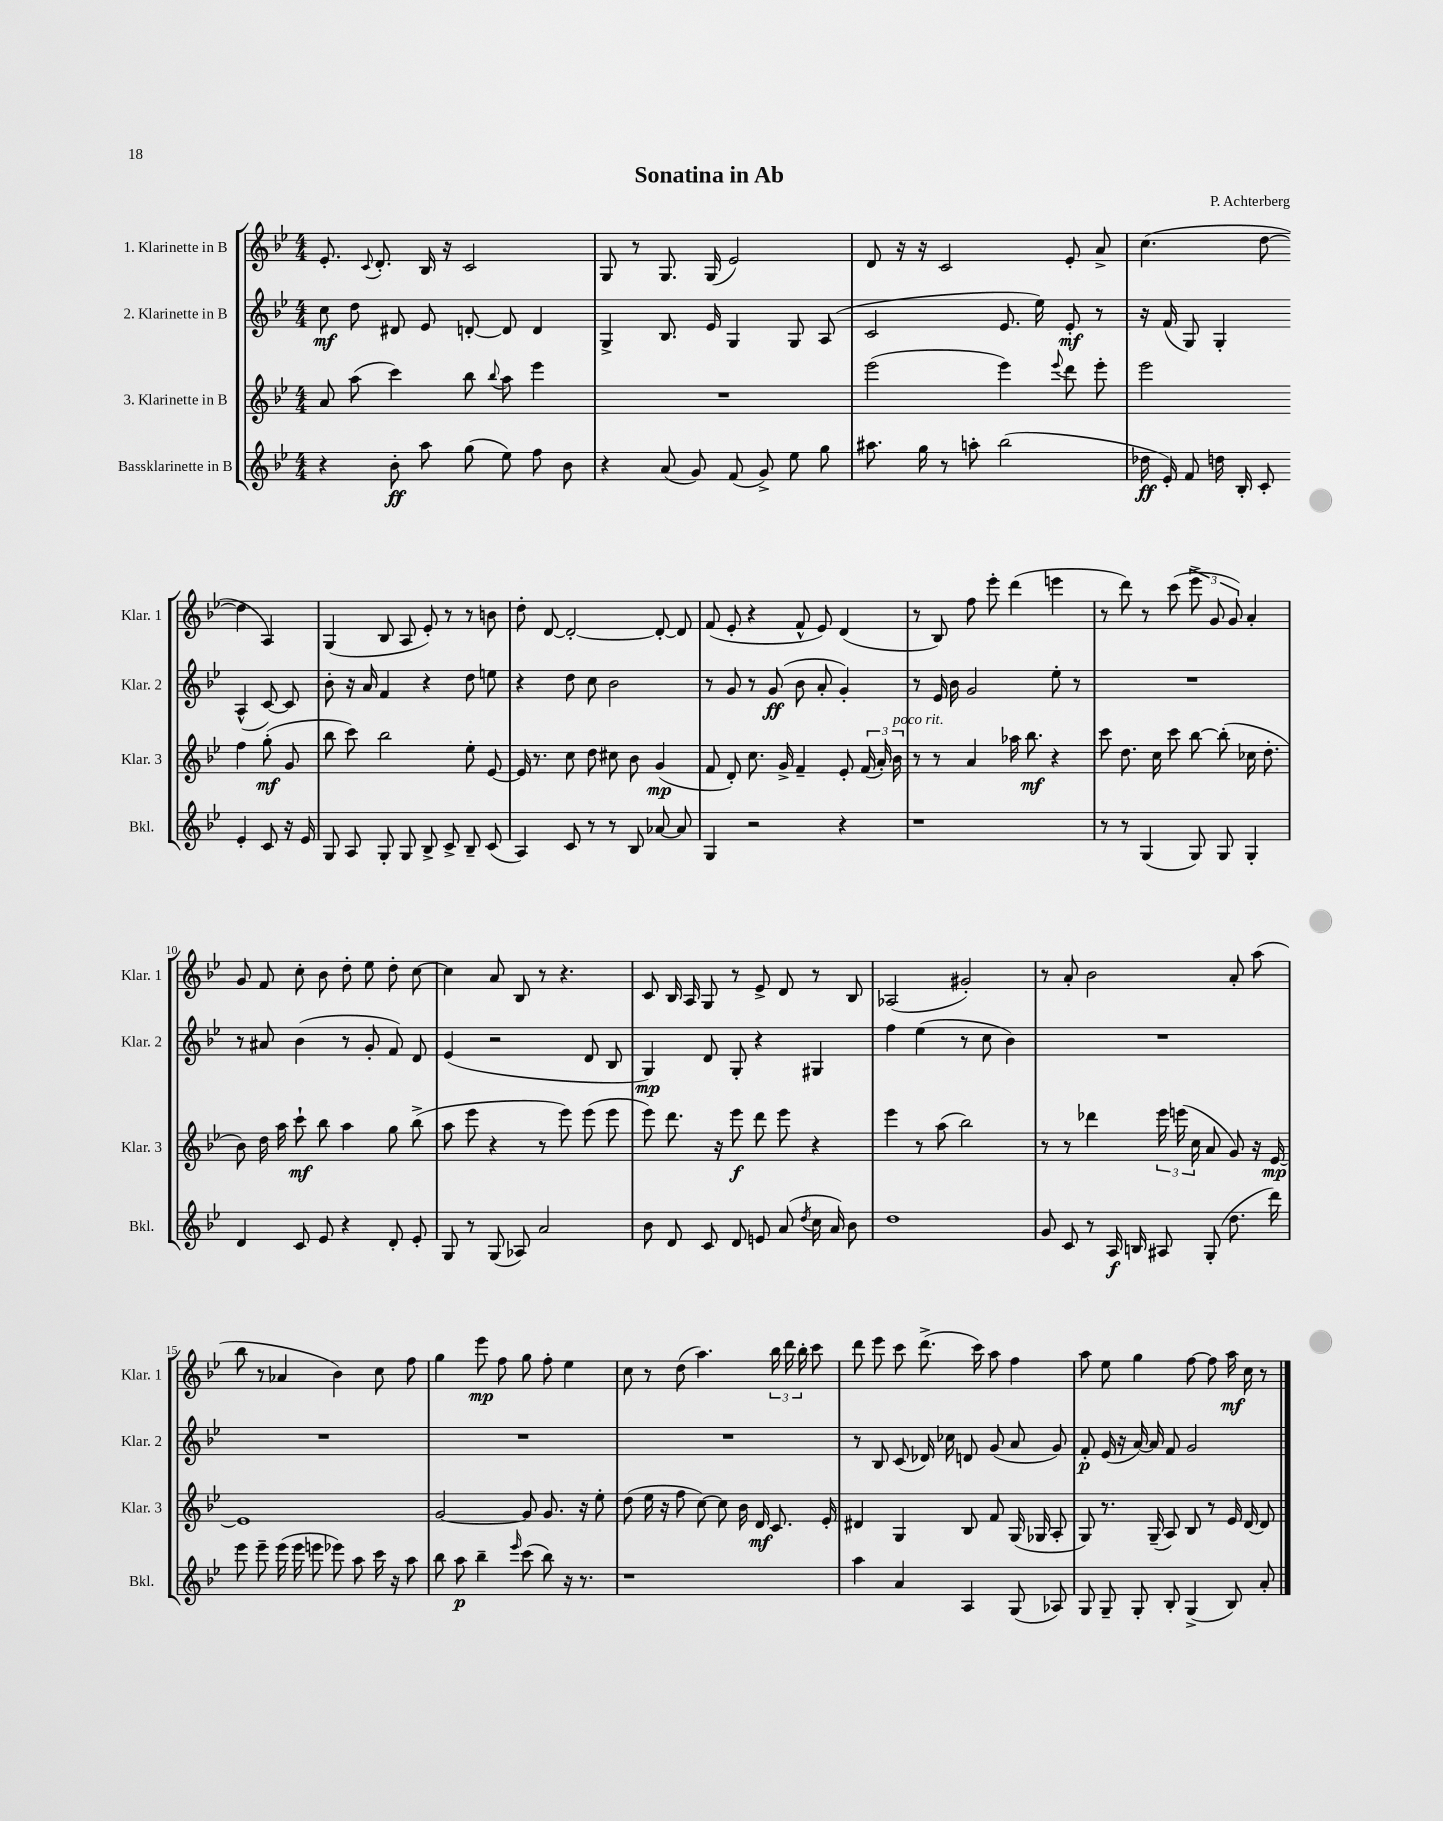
\header { title = "Sonatina in Ab" composer = "P. Achterberg" }
<<
\new StaffGroup <<
\new Staff = "s0" \with { instrumentName = "1. Klarinette in B" shortInstrumentName = "Klar. 1" } {
    \clef treble \key bes \major \numericTimeSignature \time 4/4
    \autoBeamOff ees'8.-. \appoggiatura { c'8 } d'8.-. bes16 r16 c'2 |
    g8 r8 g8. g16( ees'2) |
    d'8 r16 r16 c'2 ees'8-. a'8-> |
    c''4.( d''8~ d''4 a4) |
    g4( bes8 a8 ees'8-.) r8 r8 b'8 |
    d''8-. d'8~ d'2~-. d'8~-. d'8 |
    f'8( ees'8-. r4 f'8-^ ees'8) d'4( |
    r8 bes8) f''8 ees'''8-. d'''4( e'''4 |
    r8 d'''8) r8 c'''8( \tuplet 3/2 { ees'''8-> g'8 g'8) } a'4-. |
    g'8 f'8 c''8-. bes'8 d''8-. ees''8 d''8-. c''8~ |
    c''4 a'8 bes8 r8 r4. |
    c'8 bes16 a16 g8 r8 ees'8-> d'8 r8 bes8 |
    aes2( gis'2-.) |
    r8 a'8-. bes'2 a'8-. a''8( |
    bes''8 r8 aes'4 bes'4) c''8 f''8 |
    g''4 ees'''8\mp f''8 g''8 f''8-. ees''4 |
    c''8 r8 d''8( a''4.) \tuplet 3/2 { bes''16 d'''16 bes''16-. } c'''8 |
    d'''8 ees'''8 c'''8 d'''8.->( c'''16) a''8 f''4 |
    a''8 ees''8 g''4 f''8~ f''8 a''16\mf c''16 r8 \bar "|." |
}
\new Staff = "s1" \with { instrumentName = "2. Klarinette in B" shortInstrumentName = "Klar. 2" } {
    \clef treble \key bes \major \numericTimeSignature \time 4/4
    \autoBeamOff c''8\mf d''8 dis'8 ees'8 d'8~-. d'8 d'4 |
    g4-> bes8. ees'16 g4 g8 a8( |
    c'2 ees'8. ees''16) ees'8-.\mf r8 |
    r16 f'16( g8) g4-. a4-^( c'8~) c'8 |
    bes'8-. r16 a'16 f'4 r4 d''8 e''8 |
    r4 d''8 c''8 bes'2 |
    r8 g'8 r8 g'8\ff( bes'8 a'8-. g'4-.) |
    r8 ees'16 bes'16 g'2 ees''8-. r8 |
    R1 |
    r8 ais'8 bes'4( r8 g'8-. f'8) d'8 |
    ees'4( r2 d'8 bes8 |
    g4\mp) d'8 g8-. r4 gis4 |
    f''4 ees''4( r8 c''8 bes'4) |
    R1 |
    R1 |
    R1 |
    R1 |
    r8 bes8 c'8( des'16) ces''16 d'8 g'8( a'8 g'8) |
    f'8-.\p ees'16( r16 a'16~) a'16 f'8 g'2 \bar "|." |
}
\new Staff = "s2" \with { instrumentName = "3. Klarinette in B" shortInstrumentName = "Klar. 3" } {
    \clef treble \key bes \major \numericTimeSignature \time 4/4
    \autoBeamOff a'8 a''8( c'''4) bes''8 \appoggiatura { bes''8 } a''8 ees'''4 |
    R1 |
    ees'''2( ees'''4) \appoggiatura { ees'''8 } d'''8 ees'''8-. |
    ees'''2 f''4 g''8-.\mf( g'8 |
    bes''8 c'''8) bes''2 ees''8-. ees'8~ |
    ees'16 r8. c''8 d''8 cis''8 bes'8 g'4\mp( |
    f'8 d'8-.) c''8. g'16-> f'4-- ees'8-. \tuplet 3/2 { f'16( a'16-.) bes'16^\markup { \italic "poco rit." } } |
    r8 r8 a'4 aes''16 bes''8.\mf r4 |
    c'''8 d''8. c''16 c'''8 bes''8~ bes''8-.( ces''16 d''8.-. |
    bes'8) d''16 a''16 c'''8-!\mf bes''8 a''4 g''8 bes''8->( |
    a''8 ees'''8 r4 r8 ees'''8) ees'''8( ees'''8 |
    ees'''8) d'''8. r16 ees'''8\f d'''8 ees'''8 r4 |
    ees'''4 r8 a''8( bes''2) |
    r8 r8 des'''4 \tuplet 3/2 { ees'''16 e'''16( c''16 } a'8 g'8) r16 ees'16~\mp |
    ees'1 |
    g'2~ g'8 g'8. r16 ees''8-. |
    d''8( ees''16 r16 f''8 c''8~) c''8 bes'16 d'16\mf c'8. ees'16-. |
    dis'4 g4 bes8 f'8 g16( ges16 a8-. |
    g8) r8. g16--( a8) bes8 r8 ees'16 d'16~ d'8 \bar "|." |
}
\new Staff = "s3" \with { instrumentName = "Bassklarinette in B" shortInstrumentName = "Bkl." } {
    \clef treble \key bes \major \numericTimeSignature \time 4/4
    \autoBeamOff r4 bes'8-.\ff a''8 g''8( ees''8) f''8 bes'8 |
    r4 a'8( g'8) f'8( g'8->) ees''8 g''8 |
    ais''8. g''16 r8 a''8-. bes''2( |
    des''16\ff ees'16-.) f'8 d''16 bes16-. c'8-. ees'4-. c'8 r16 ees'16 |
    g8 a8 g8-. g8 bes8-> c'8-> bes8-- c'8( |
    a4) c'8 r8 r8 bes8 aes'8~ aes'8 |
    g4 r2 r4 |
    r1 |
    r8 r8 g4( g8) g8 g4-. |
    d'4 c'8 ees'8 r4 d'8-. ees'8-. |
    g8 r8 g8( aes8) a'2 |
    bes'8 d'8 c'8 d'8 e'8 a'8( \acciaccatura { d''8 } c''16 a'16) bes'8 |
    d''1 |
    g'8 c'8 r8 a16\f b16 ais8 g8-.( d''8. d'''16) |
    ees'''8 ees'''8-- ees'''16( ees'''16 e'''8 ees'''8) a''8 c'''16 r16 a''8 |
    bes''8 a''8\p bes''4-- \grace { ees'''16 } c'''8( bes''8) r16 r8. |
    r1 |
    a''4 a'4 a4 g8( aes8) |
    g8 g8-- g8-. bes8-. g4->( bes8) a'8-. \bar "|." |
}
>>
>>
